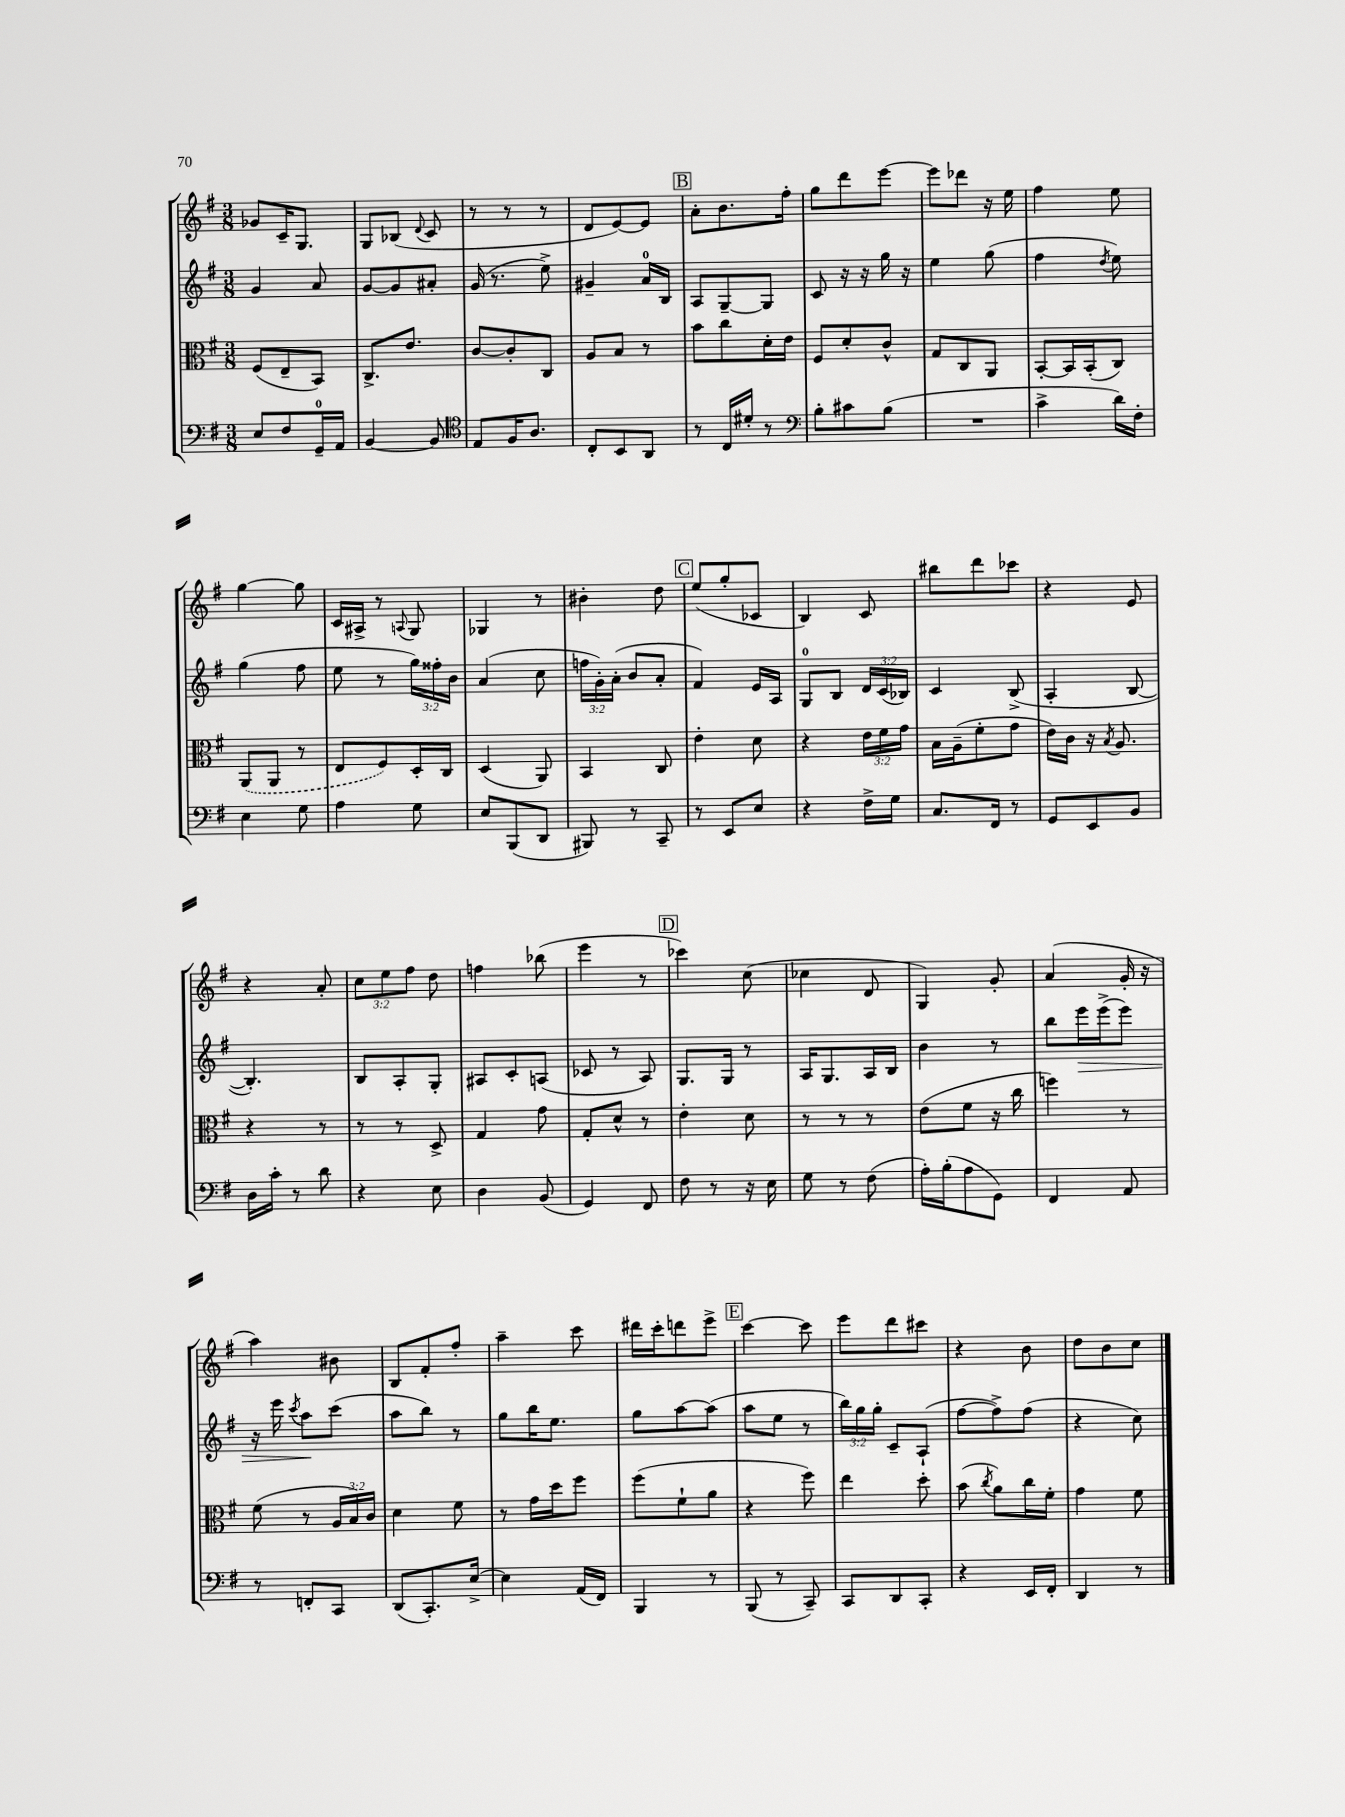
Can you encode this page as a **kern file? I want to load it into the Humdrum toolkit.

**kern	**kern	**kern	**kern
*staff4	*staff3	*staff2	*staff1
*clefF4	*clefC3	*clefG2	*clefG2
*k[f#]	*k[f#]	*k[f#]	*k[f#]
*M3/8	*M3/8	*M3/8	*M3/8
8E	(8F#	4g	8g-
8F#	8E~	.	16c~
.	.	.	8.G
16GG~	8BB)	8a	.
16AA	.	.	.
=	=	=	=
[4BB	8.C^	[8g	8G
.	.	8g]	(8B-
.	8.e	.	.
.	.	.	8qqd
8BB]	.	8a#'	8c
=	=	=	=
*clefC4	*	*	*
8E	[8c	(16g	8r
.	.	8.r	.
16F#	8c']	.	8r
8.A	.	.	.
.	8C	8ee^)	8r
=	=	=	=
8C'	8A	4g#~	8d
8BB	8B	.	[8e)
8AA	8r	16a	8e]
.	.	16B	.
=	=	=	=
8r	8b	8A	8a'
16C	8cc	[8G~	8.b
16d#'	.	.	.
8r	16d'	8G]	.
.	16e	.	16ff#'
=	=	=	=
*clefF4	*	*	*
8B'	8F#	8c	8gg
8c#	8d'	16r	8ddd
.	.	16r	.
(8B	8c^^	16gg	[8eee
.	.	16r	.
=	=	=	=
4.r	8G	4ee	8eee]
.	8C	.	8ddd-
.	8AA	(8gg	16r
.	.	.	16ee
=	=	=	=
4c^	[8BB'	4ff#	4ff#
.	16BB]	.	.
.	(16BB'	.	.
.	.	8qdd	.
16d)	8C)	8ee)	8ee
16F#'	.	.	.
=	=	=	=
4E	(8AA	(4gg	[4gg
.	8AA	.	.
8G	8r	8ff#	8gg]
=	=	=	=
4A	8E	8ee	16c
.	.	.	16A#^
.	8F#)	8r	8r
.	.	.	8qqA
8G	16D'	24gg)	8G
.	.	24ff##'	.
.	16C	.	.
.	.	24b	.
=	=	=	=
8E	(4D	(4a	4G-
(8BBB	.	.	.
8DD	8AA)	8cc	8r
=	=	=	=
8BBB#)	4BB	24ff	4b#'
.	.	24g')	.
.	.	(24a'	.
8r	.	8b	.
8CC~	8C	8a'	8dd
=	=	=	=
8r	4e'	4f#)	(8ee
8EE	.	.	8gg'
8E	8d	16e	8c-
.	.	16A	.
=	=	=	=
4r	4r	8G	4B)
.	.	8B	.
16F#^	24e	24d	8c
.	24f#	(24c	.
16G	.	.	.
.	24g	24B-)	.
=	=	=	=
8.C	16B	4c	8bb#
.	(16A~	.	.
.	8f#'	.	8ddd
16FF#	.	.	.
8r	8g	(8B^	8ccc-
=	=	=	=
8GG	16e)	4A'	4r
.	16c	.	.
8EE	16r	.	.
.	8qB	.	.
.	8.A	.	.
8BB	.	[8B	8e
=	=	=	=
16D	4r	4.B'])	4r
16c'	.	.	.
8r	.	.	.
8d	8r	.	8a'
=	=	=	=
4r	8r	8B	12cc
.	.	.	12ee
.	8r	8A'	.
.	.	.	12ff#
8E	8D^	8G'	8dd
=	=	=	=
4D	4G	8A#	4ff
.	.	8c'	.
(8BB	8g	(8A	(8bb-
=	=	=	=
4GG)	8G'	8c-	4eee
.	8d^^	8r	.
8FF#	8r	8A)	8r
=	=	=	=
8F#	4e'	8.G	4ccc-)
8r	.	.	.
.	.	16G	.
16r	8d	8r	(8cc
16E	.	.	.
=	=	=	=
8G	8r	16A	4cc-
.	.	8.G	.
8r	8r	.	.
(8F#	8r	16A	8d
.	.	16B	.
=	=	=	=
16A')	(8e	4b	4G)
(16B'	.	.	.
8A	8f#	.	.
8GG)	16r	8r	8g'
.	16cc	.	.
=	=	=	=
4FF#	4ff)	8bb	(4a
.	.	16eee	.
.	.	(16eee^	.
8AA	8r	8eee)	16g'
.	.	.	16r
=	=	=	=
8r	(8f#	16r	4aa)
.	.	16eee	.
.	.	8qccc	.
8FF'	8r	8aa	.
8CC	24A	(8ccc	8b#
.	24B)	.	.
.	24c	.	.
=	=	=	=
(8DD	4d	8aa	8B
8.CC')	.	8bb)	8f#'
.	8f#	8r	8ff#'
[16E^	.	.	.
=	=	=	=
4E]	8r	8gg	4aa~
.	16g	16bb	.
.	16dd	8.ee	.
(16AA	8ff#	.	8ccc
16FF#)	.	.	.
=	=	=	=
4BBB	(8ff#	8gg	16ddd#
.	.	.	16ccc'
.	8f#`	[8aa	8ddd
8r	8a	(8aa]	8eee^
=	=	=	=
(8BBB	4r	8aa	[4ccc
8r	.	8ee	.
8CC~)	8ff#)	8r	8ccc]
=	=	=	=
8CC	4ee	24bb)	8eee
.	.	24gg	.
.	.	24gg'	.
8DD	.	8c~	8ddd
8CC'	8dd'	(8A`	8ccc#
=	=	=	=
4r	(8b	[8ff#	4r
.	8qcc	.	.
.	8a)	8ff#^])	.
16EE	16cc	(8ff#	8b
16FF#'	16f#'	.	.
=	=	=	=
4DD	4g	4r	8dd
.	.	.	8b
8r	8f#	8cc)	8cc
==	==	==	==
*-	*-	*-	*-
